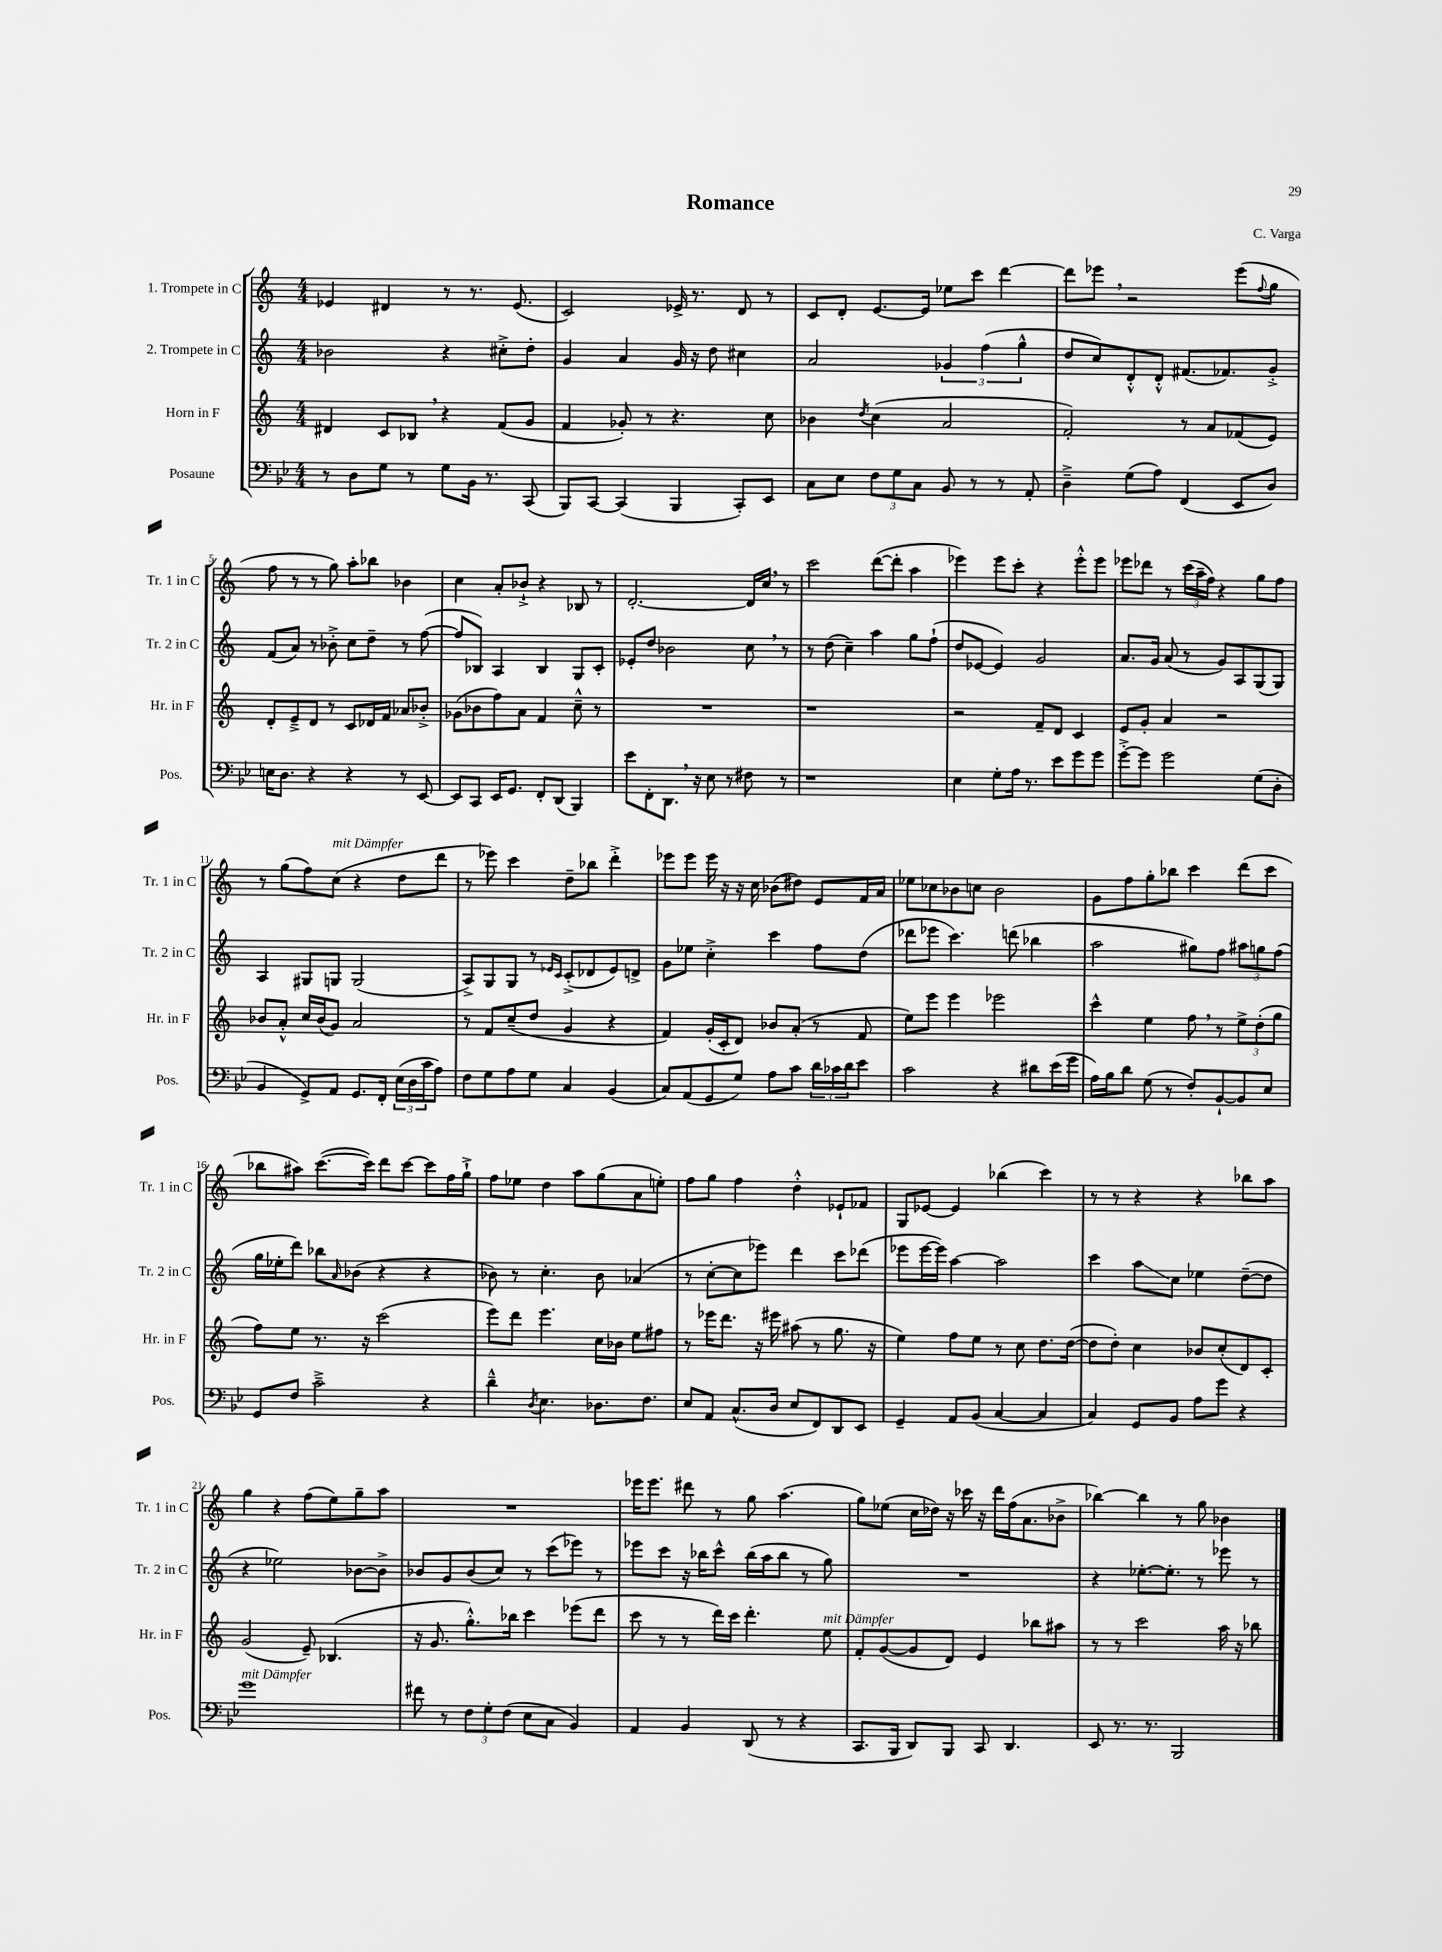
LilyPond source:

\header { title = "Romance" composer = "C. Varga" }
<<
\new StaffGroup <<
\new Staff = "s0" \with { instrumentName = "1. Trompete in C" shortInstrumentName = "Tr. 1 in C" } {
    \clef treble \key c \major \numericTimeSignature \time 4/4
    ees'4 dis'4 r8 r8. ees'8.( |
    c'2) ees'16-> r8. d'8 r8 |
    c'8 d'8-. e'8.~ e'16 ees''8 c'''8 d'''4~ |
    d'''8 ees'''8 \breathe r2 ees'''8( \appoggiatura { f''8 } g''8 |
    f''8 r8 r8 g''8) a''8-. bes''8 bes'4 |
    c''4 a'8-. bes'8-!-> r4 bes8 r8 |
    d'2.~-. d'16 c''16 \breathe r8 |
    c'''2 d'''8~( d'''8-. a''4 |
    ees'''4) ees'''8 c'''8-. r4 ees'''8-.-^ ees'''8 |
    ees'''8 des'''8 r8 \tuplet 3/2 { c'''16( a''16-- f''16) } r4 g''8 f''8 |
    r8 g''8( f''8) c''8^\markup { \italic "mit Dämpfer" }( r4 d''8 d'''8 |
    r8 ees'''8) c'''4 d''8-- bes''8 d'''4-.-> |
    ees'''8 ees'''8 ees'''16 r16 r16 c''16 bes'8( dis''8) e'8 f'16 a'16 |
    ees''8 ces''8 bes'8 c''8 bes'2 |
    g'8 f''8 g''8-. bes''8 c'''4 d'''8( c'''8 |
    bes''8 ais''8) c'''8.~( c'''16) d'''8 c'''8~ c'''8 f''16 g''16-!-> |
    f''8 ees''8 d''4 a''8 g''8( a'8 e''8-.) |
    f''8 g''8 f''4 d''4-.-^ ees'8-! fes'8 |
    g8 ees'8~ ees'4 bes''4( c'''4) |
    r8 r8 r4 r4 bes''8 a''8 |
    g''4 r4 f''8( e''8) g''8-- a''8 |
    R1 |
    ees'''16 ees'''8. dis'''8 r8 g''8 a''4.( |
    g''8) ees''8( c''16 des''16) r16 ces'''16 r16 d'''16 f''16( a'8. bes'8-> |
    bes''4~) bes''4 r8 g''8 bes'4 \bar "|." |
}
\new Staff = "s1" \with { instrumentName = "2. Trompete in C" shortInstrumentName = "Tr. 2 in C" } {
    \clef treble \key c \major \numericTimeSignature \time 4/4
    bes'2 r4 cis''8-.-> d''8-. |
    g'4 a'4 g'16 r16 d''8 cis''4 |
    a'2 \tuplet 3/2 { ges'4 f''4( g''4-^ } |
    d''8 c''8) d'8-.-^ d'8-.-^ fis'8.( fes'8.) g'8-.-> |
    f'8( a'8) r8 bes'8-.-> c''8 d''8-- r8 f''8~( |
    f''8 bes8) a4 bes4 g8 c'8-. |
    ees'8-. d''8 bes'2 c''8 \breathe r8 |
    r8 d''8( c''4--) a''4 g''8 f''8-!( |
    d''8 ees'8~ ees'4) g'2 |
    a'8. g'16 a'8( r8 g'8) a8 g8( g8) |
    a4 gis8 g8 g2( |
    a8->) g8 g8 r8 \grace { ees'16 c'16 } c'8-.->( des'8 ees'8) d'8-> |
    g'8 ees''8 c''4-.-> c'''4 f''8 d''8( |
    des'''8 ees'''8 c'''4.) d'''8( bes''4 |
    a''2 gis''8) f''8 \tuplet 3/2 { ais''8 g''8 f''8( } |
    g''16 ees''16-. d'''8) bes''8 \grace { a'16 } bes'8( r4 r4 |
    bes'8) r8 c''4.-. bes'8 aes'4( |
    r8 c''8~-. c''8 ees'''8) d'''4 c'''8 des'''8( |
    ees'''8 ees'''16~ ees'''16) a''4~ a''2 |
    c'''4 a''8\glissando c''8 ees''4 d''8~--( d''8 |
    r4 ees''2) bes'8~ bes'8-> |
    bes'8 g'8 bes'8( c''8) r8 c'''8( ees'''8) r8 |
    ees'''8 c'''8 r16 bes''16 c'''8-^ bes''16( a''16 bes''8 r8 g''8) |
    R1 |
    r4 ees''8.~-. ees''8.-. r8 ees'''8 r8 \bar "|." |
}
\new Staff = "s2" \with { instrumentName = "Horn in F" shortInstrumentName = "Hr. in F" } {
    \clef treble \key c \major \numericTimeSignature \time 4/4
    dis'4 c'8 bes8 \breathe r4 f'8( g'8 |
    f'4 ges'8-.) r8 r4. c''8 |
    bes'4 \acciaccatura { d''8 } c''4( a'2 |
    f'2-.) r8 a'8 fes'8( e'8) |
    d'8-. e'8---> d'8 r8 c'8 des'16 f'16 aes'8 bes'8-.-> |
    ges'8( bes'8 f''8) a'8 f'4 c''8---^ r8 |
    R1 |
    r1 |
    r2 f'8-- d'8 c'4 |
    e'8 g'8-. a'4 r2 |
    bes'8 a'8-.-^ c''16 bes'16( g'8) a'2 |
    r8 f'8 c''8--( d''8 g'4 r4 |
    f'4) g'16-.( c'16-. d'8) bes'8 a'8-.( r8 f'8 |
    e''8) e'''8 e'''4 ees'''2 |
    c'''4-^ e''4 f''8 \breathe r8 \tuplet 3/2 { e''8-> d''8-.( g''8 } |
    f''8) e''8 r8. r16 c'''2( |
    e'''8) d'''8 e'''4. c''16 bes'16 e''8 fis''8 |
    r8 ees'''16 d'''8. r16 eis'''16 ais''8( r8 g''8. r16 |
    e''4) f''8 e''8 r8 c''8 d''8. d''16~( |
    d''8 d''8-.) c''4 bes'8 c''8-.( d'8) c'8-. |
    g'2( e'8--) bes4.( |
    r16 g'8. g''8.-.-^) bes''16 c'''4 ees'''8( d'''8 |
    c'''8 r8 r8 d'''16) c'''16 d'''4.-. e''8^\markup { \italic "mit Dämpfer" } |
    f'8-. g'8~( g'8 d'8) e'4 bes''8 ais''8 |
    r8 r8 c'''2 a''16 r16 bes''8 \bar "|." |
}
\new Staff = "s3" \with { instrumentName = "Posaune" shortInstrumentName = "Pos." } {
    \clef bass \key bes \major \numericTimeSignature \time 4/4
    r8 d8 g8 r8 g8 bes,16 r8. c,8( |
    bes,,8) c,8~ c,4( bes,,4 c,8-.) ees,8 |
    c8 ees8 \tuplet 3/2 { f8 g8 c8 } bes,8 r8 r8 a,8-. |
    d4---> g8( a8) f,4( ees,8 d8) |
    e16 d8. r4 r4 r8 ees,8~ |
    ees,8 c,8 ees,16 g,8. f,8-. d,8( bes,,4) |
    ees'8 f,8-. d,8. \breathe r16 ees8 r8 fis8 r8 |
    r1 |
    ees4 g8-. a16 r8. ees'8 g'8 g'8 |
    g'8~-.-> g'8 g'2 g8( d8-. |
    bes,4 g,8->) a,8 g,8. f,16-. \tuplet 3/2 { ees16( d16 c'16 } a8) |
    f8 g8 a8 g8 c4 bes,4( |
    c8) a,8( g,8 g8) a8 c'8 \tuplet 3/2 { d'16 ces'16 d'16 } ees'8 |
    c'2 r4 dis'8 ees'16( g'16 |
    a16) bes16 d'8 g8( r8 f8-.) bes,8~-! bes,8 ees8 |
    g,8 f8 c'2---> r4 |
    d'4---^ \acciaccatura { d8 } ees4. des8. f8. |
    ees8 a,8 c8.-^( d16 ees8 f,8) d,8 ees,8 |
    g,4-- a,8 bes,8( c4~ c4 |
    c4) g,8 bes,8 a8 g'8 r4 |
    g'1^\markup { \italic "mit Dämpfer" } |
    fis'8 r8 \tuplet 3/2 { f8 g8-. f8( } ees8 c8 bes,4) |
    a,4 bes,4 d,8( r8 r4 |
    c,8. bes,,16 d,8) bes,,8 c,8 d,4. |
    ees,8 r8. r8. bes,,2 \bar "|." |
}
>>
>>
